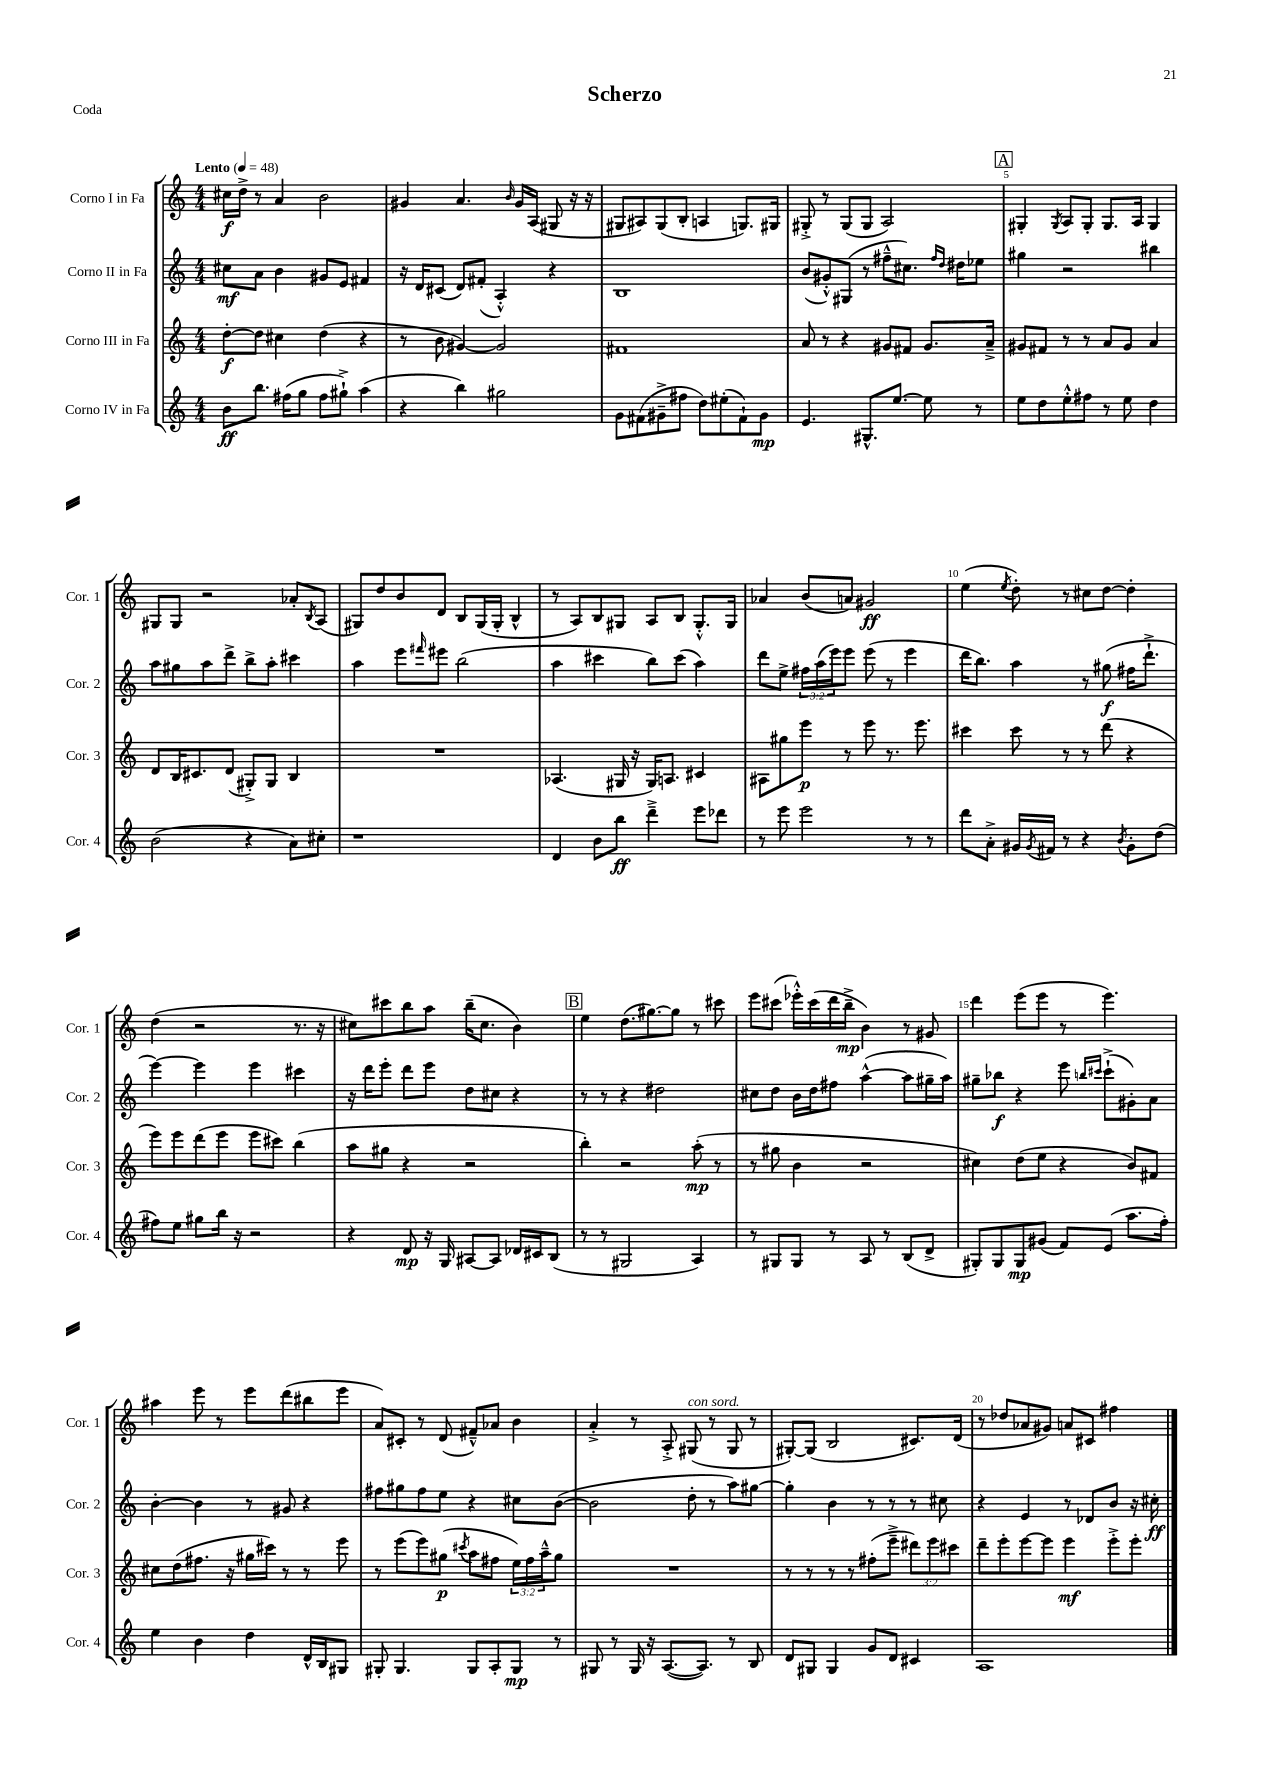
\header { title = "Scherzo" piece = "Coda" }
<<
\new StaffGroup <<
\new Staff = "s0" \with { instrumentName = "Corno I in Fa" shortInstrumentName = "Cor. 1" } {
    \clef treble \key c \major \numericTimeSignature \time 4/4 \tempo "Lento" 4 = 48
    cis''16\f d''16-> r8 a'4 b'2 |
    gis'4 a'4. \grace { b'16 } gis'16 a16( gis8 r16 r16 |
    gis8 ais8) gis8( b8-. a4 g8.) gis16 |
    gis8-.-> r8 gis8( gis8 a2) |
    \mark \markup { \box "A" } gis4-. \acciaccatura { gis8 } a8 gis8-. gis8. a16 gis4 |
    gis8 gis8 r2 aes'8-. \acciaccatura { b8 } a8( |
    gis8) d''8 b'8 d'8 b8 gis16( gis16-. b4-^ |
    r8 a8) b8 gis8 a8 b8 gis8.-.-^ gis16 |
    aes'4 b'8( a'8) gis'2\ff |
    e''4( \acciaccatura { e''8 } d''8-.) r8 cis''8 d''8~ d''4-. |
    d''4( r2 r8. r16 |
    cis''8) cis'''8 b''8 a''8 b''16--( cis''8. b'4) |
    \mark \markup { \box "B" } e''4 d''8.( gis''8.~) gis''8 r8 cis'''8 |
    e'''8 cis'''8( ees'''16-.-^) cis'''16( d'''16 b''16--->\mp b'4) r8 gis'8 |
    d'''4 e'''8( e'''8 r8 e'''4.) |
    ais''4 e'''8 r8 e'''8 d'''8( bis''8 e'''8 |
    a'8) cis'8-. r8 d'8( fis'8---^) aes'8 b'4 |
    a'4-.-> r8 a8-.-> gis8^\markup { \italic "con sord." }( r8 gis8 r8 |
    gis8~-.) gis8( b2 cis'8.) d'16( |
    r8 des''8 aes'8 gis'8) a'8 cis'8 fis''4 \bar "|." |
}
\new Staff = "s1" \with { instrumentName = "Corno II in Fa" shortInstrumentName = "Cor. 2" } {
    \clef treble \key c \major \numericTimeSignature \time 4/4 \override Staff.TupletNumber.text = #tuplet-number::calc-fraction-text
    cis''8\mf a'8 b'4 gis'8 e'8 fis'4 |
    r16 d'16 cis'8( d'8) fis'8-.( a4-.-^) r4 |
    b1 |
    b'8( gis'8-.-^) gis8( r8 fis''8---^ cis''8.) \grace { fis''16 d''16 } dis''16 ees''8 |
    \mark \markup { \box "A" } gis''4 r2 bis''4 |
    a''8 gis''8 a''8 d'''8-> b''8-> a''8-. cis'''4 |
    a''4 e'''8 \grace { fis'''16 } eis'''8 b''2( |
    a''4 cis'''4 b''8) cis'''8( a''4) |
    d'''8 e''8-> \tuplet 3/2 { fis''16 a''16( e'''16) } e'''8 e'''8( r8 e'''4 |
    d'''16 b''8.) a''4 r8 gis''8\f( fis''16 d'''8.-!-> |
    e'''4~) e'''4 e'''4 cis'''4 |
    r16 d'''16 e'''8-. d'''8 e'''8 d''8 cis''8 r4 |
    \mark \markup { \box "B" } r8 r8 r4 dis''2 |
    cis''8 d''8 b'16 d''16 fis''8 a''4~-^( a''8 gis''16-- a''16) |
    gis''8-- bes''8\f r4 e'''8 \grace { b''16 cis'''16 } cis'''8-!->( gis'8-.) a'8 |
    b'4~-. b'4 r8 gis'8 r4 |
    fis''8 gis''8 fis''8 e''8 r4 cis''8 b'8~( |
    b'2 d''8-. r8 a''8) gis''8~ |
    gis''4-. b'4 r8 r8 r8 cis''8 |
    r4 e'4 r8 des'8 b'8 r16 cis''16-.\ff \bar "|." |
}
\new Staff = "s2" \with { instrumentName = "Corno III in Fa" shortInstrumentName = "Cor. 3" } {
    \clef treble \key c \major \numericTimeSignature \time 4/4 \override Staff.TupletNumber.text = #tuplet-number::calc-fraction-text
    d''8~-.\f d''8 cis''4 d''4( r4 |
    r8 b'8 gis'4~) gis'2 |
    fis'1 |
    a'8 r8 r4 gis'8 fis'8 gis'8. a'16---> |
    \mark \markup { \box "A" } gis'8 fis'8 r8 r8 a'8 gis'8 a'4 |
    d'8 b16 cis'8. d'8( gis8-.->) gis8 b4 |
    R1 |
    aes4.( gis16 r16 gis16) a8. cis'4 |
    ais8 gis''8 e'''8\p r8 e'''8 r8. e'''8. |
    cis'''4 cis'''8 r8 r8 d'''8( r4 |
    e'''8) e'''8 d'''8( e'''8 e'''8 cis'''8) b''4( |
    a''8 gis''8 r4 r2 |
    \mark \markup { \box "B" } b''4-.) r2 a''8-.\mp( r8 |
    r8 gis''8 b'4 r2 |
    cis''4) d''8( e''8 r4 b'8) fis'8 |
    cis''8 d''8( fis''8. r16 gis''16 cis'''16) r8 r8 e'''8 |
    r8 e'''8( e'''8) gis''8\p( \acciaccatura { cis'''8 } a''8 fis''8 \tuplet 3/2 { e''16) fis''16 a''16---^ } gis''8 |
    R1 |
    r8 r8 r8 r8 fis''8-.( e'''8---> \tuplet 3/2 { dis'''8) e'''8 cis'''8 } |
    d'''8-- e'''8-. e'''8~ e'''8 e'''4\mf e'''8-.-> e'''8-. \bar "|." |
}
\new Staff = "s3" \with { instrumentName = "Corno IV in Fa" shortInstrumentName = "Cor. 4" } {
    \clef treble \key c \major \numericTimeSignature \time 4/4
    b'8\ff b''8. fis''16( g''8 fis''8 gis''8-!->) a''4( |
    r4 b''4) gis''2 |
    g'8 fis'8( gis'8---> fis''8 d''8) eis''8-.( fis'8-!) gis'8\mp |
    e'4. gis8.-^ e''8.~ e''8 r8 |
    \mark \markup { \box "A" } e''8 d''8 e''8-.-^ fis''8 r8 e''8 d''4 |
    b'2( r4 a'8) cis''8-. |
    r1 |
    d'4 b'8 b''8\ff d'''4---> e'''8 des'''8 |
    r8 e'''8 e'''2 r8 r8 |
    d'''8 a'8-.-> gis'16 \acciaccatura { gis'8 } fis'16 r8 r4 \acciaccatura { b'8 } gis'8-. d''8( |
    fis''8) e''8 gis''8 b''16 r16 r2 |
    r4 d'8\mp r16 g16 ais8~ ais8 des'16 cis'16 b8( |
    \mark \markup { \box "B" } r8 r8 gis2 a4) |
    r8 gis8 gis8 r8 a8 r8 b8( d'8-> |
    gis8-.) gis8 gis8\mp gis'8( f'8) e'8( a''8. f''16-.) |
    e''4 b'4 d''4 d'16-^ b16 gis8 |
    gis8-. gis4. gis8 a8-. gis8\mp r8 |
    gis8 r8 gis16 r16 a8.~( a8.) r8 b8 |
    d'8 gis8 gis4 g'8 d'8 cis'4 |
    a1 \bar "|." |
}
>>
>>
\layout { \context { \Score \override BarNumber.break-visibility = ##(#f #t #t) barNumberVisibility = #(every-nth-bar-number-visible 5) } }
